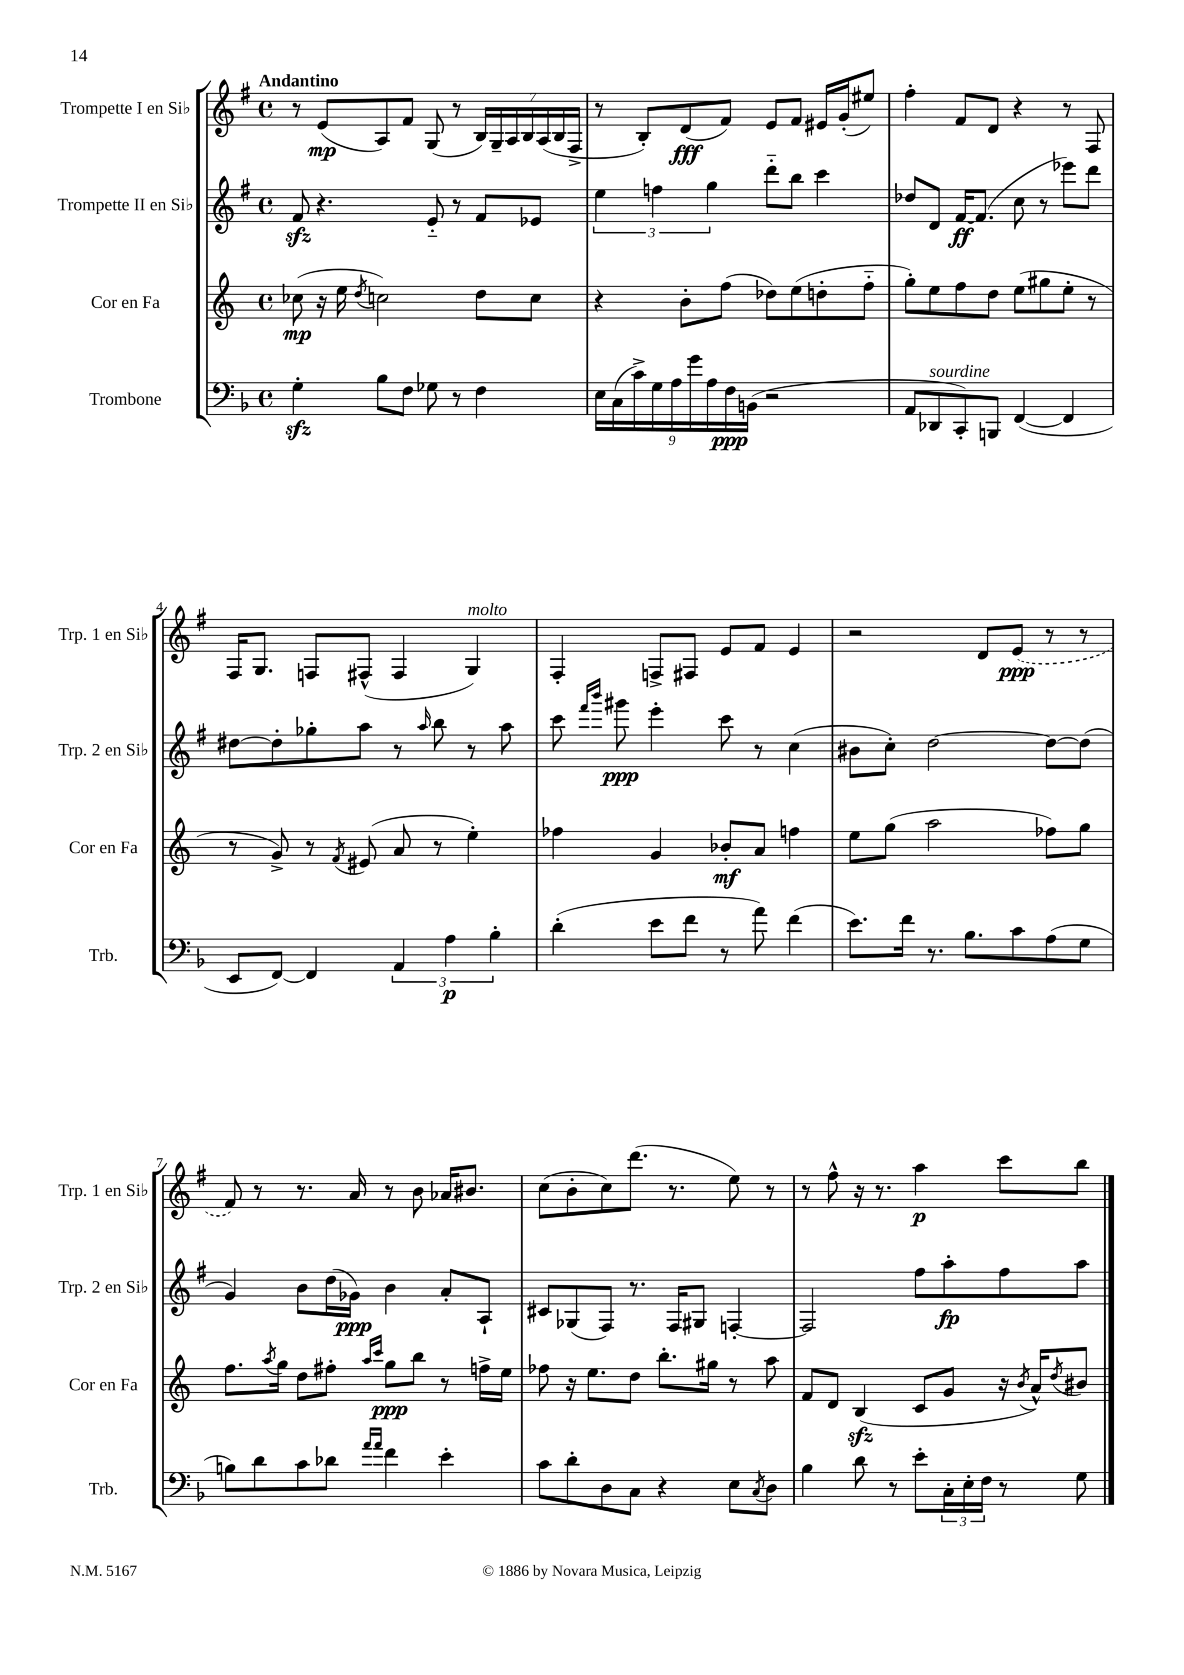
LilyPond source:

<<
\new StaffGroup <<
\new Staff = "s0" \with { instrumentName = "Trompette I en Sib" shortInstrumentName = "Trp. 1 en Sib" } {
    \clef treble \key g \major \defaultTimeSignature \time 4/4 \tempo "Andantino"
    r8 e'8\mp( a8) fis'8 g8( r8 \tuplet 7/4 { b16) g16-- a16 b16 a16( b16 fis16-> } |
    r8 b8-.) d'8\fff( fis'8) e'8 fis'8 eis'16 g'16-.( eis''8) |
    fis''4-. fis'8 d'8 r4 r8 fis8 |
    fis16 g8. f8 fis8-^( fis4 g4^\markup { \italic "molto" }) |
    fis4-. f8-> fis8 e'8 fis'8 e'4 |
    r2 d'8 \once \slurDashed e'8\ppp( r8 r8 |
    fis'8) r8 r8. a'16 r8 b'8 aes'16 bis'8. |
    c''8( b'8-. c''8) d'''8.( r8. e''8) r8 |
    r8 fis''8-^ r16 r8. a''4\p c'''8 b''8 \bar "|." |
}
\new Staff = "s1" \with { instrumentName = "Trompette II en Sib" shortInstrumentName = "Trp. 2 en Sib" } {
    \clef treble \key g \major \defaultTimeSignature \time 4/4
    fis'8\sfz r4. e'8-_ r8 fis'8 ees'8 |
    \tuplet 3/2 { e''4 f''4 g''4 } d'''8-_ b''8 c'''4 |
    des''8 d'8 fis'16~\ff fis'8.( c''8 r8 ees'''8) d'''8 |
    dis''8~ dis''8-. ges''8-. a''8 r8 \grace { a''16 } b''8 r8 a''8 |
    c'''8 \grace { fis'''16 b'''16 } gis'''8\ppp e'''4-. c'''8 r8 c''4( |
    bis'8 c''8-.) d''2~ d''8~ d''8( |
    g'4) b'8 d''16( ges'16\ppp) b'4 a'8-. a8-! |
    cis'8 ges8( fis8) r8. fis16 gis8 f4~-. |
    f2 fis''8 a''8-.\fp fis''8 a''8 \bar "|." |
}
\new Staff = "s2" \with { instrumentName = "Cor en Fa" shortInstrumentName = "Cor en Fa" } {
    \clef treble \key c \major \defaultTimeSignature \time 4/4
    ces''8\mp( r16 e''16 \acciaccatura { d''8 } c''2) d''8 c''8 |
    r4 b'8-. f''8( des''8) e''8( d''8-. f''8-_ |
    g''8-.) e''8 f''8 d''8 e''8( gis''8 e''8-. r8 |
    r8 g'8->) r8 \acciaccatura { f'8 } eis'8( a'8 r8 e''4-.) |
    fes''4 g'4 bes'8-.\mf a'8 f''4 |
    e''8 g''8( a''2 fes''8) g''8 |
    f''8. \acciaccatura { a''8 } g''16 d''8 fis''8-. \grace { a''16 c'''16 } g''8\ppp b''8 r8 f''16-> e''16 |
    fes''8 r16 e''8. d''8 b''8.-. gis''16 r8 a''8 |
    f'8 d'8 b4\sfz( c'8 g'8 r16 \acciaccatura { b'8 } a'16-^) \acciaccatura { d''8 } bis'8 \bar "|." |
}
\new Staff = "s3" \with { instrumentName = "Trombone" shortInstrumentName = "Trb." } {
    \clef bass \key f \major \defaultTimeSignature \time 4/4
    g4-.\sfz bes8 f8 ges8 r8 f4 |
    \tuplet 9/8 { e16 c16( c'16->) g16 a16 g'16 a16 f16\ppp b,16( } r2 |
    a,8 des,8^\markup { \italic "sourdine" } c,8-.) b,,8 f,4~( f,4 |
    e,8 f,8~) f,4 \tuplet 3/2 { a,4 a4\p bes4-. } |
    d'4-.( e'8 f'8 r8 a'8) f'4( |
    e'8.) f'16 r8. bes8. c'8 a8( g8 |
    b8) d'8 c'8 des'8 \grace { a'16 a'16 } f'4 e'4-. |
    c'8 d'8-. d8 c8 r4 e8 \acciaccatura { c8 } d8 |
    bes4 d'8 r8 e'8-. \tuplet 3/2 { c16-. e16-. f16 } r8 g8 \bar "|." |
}
>>
>>
